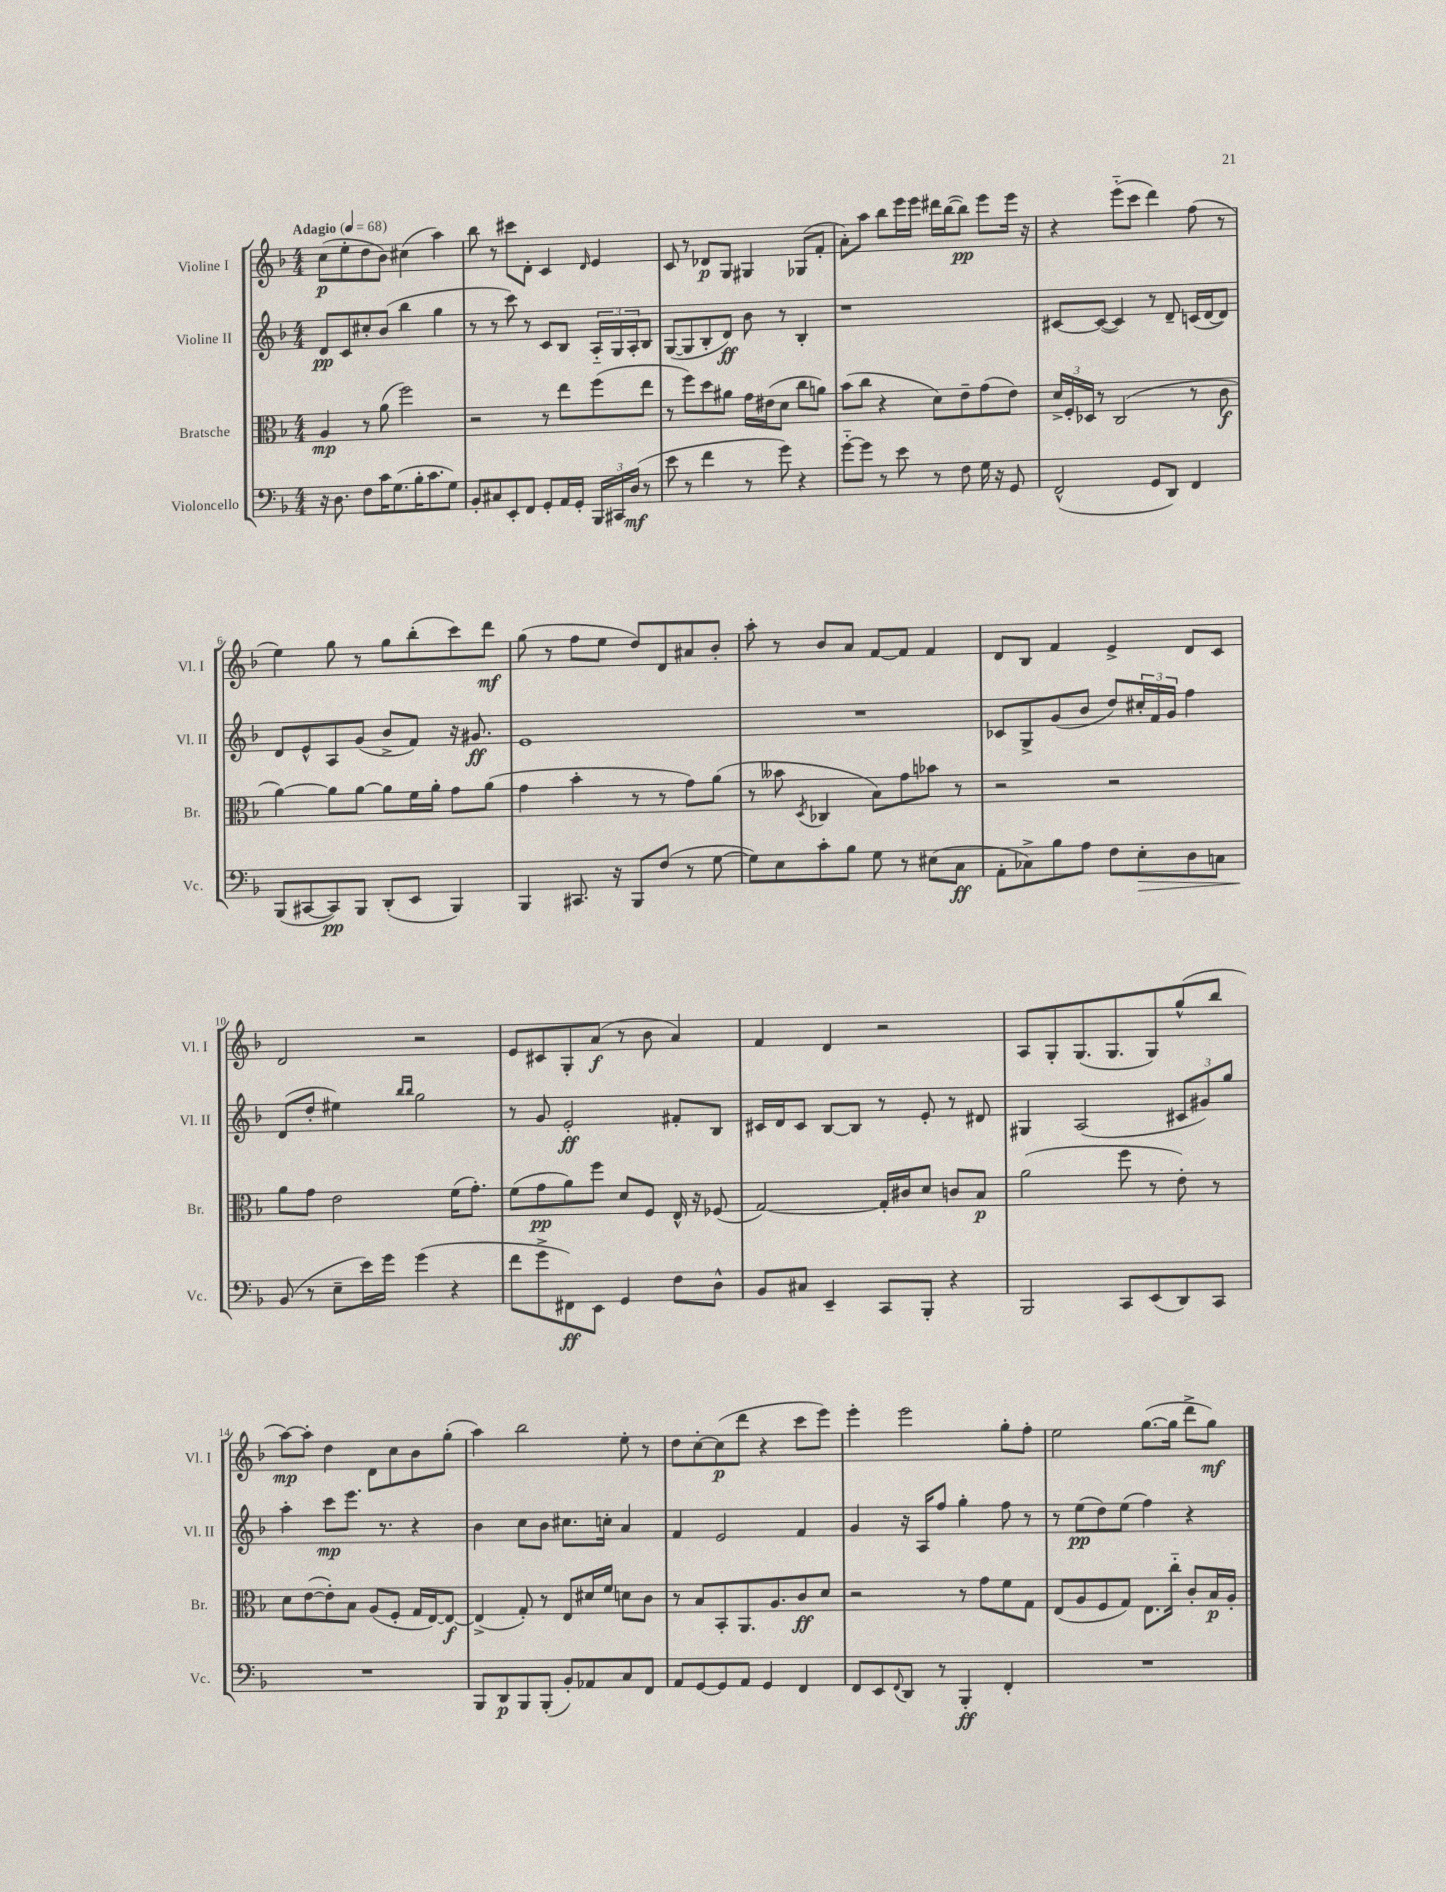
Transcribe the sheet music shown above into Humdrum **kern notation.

**kern	**kern	**kern	**kern
*staff4	*staff3	*staff2	*staff1
*clefF4	*clefC3	*clefG2	*clefG2
*k[b-]	*k[b-]	*k[b-]	*k[b-]
*M4/4	*M4/4	*M4/4	*M4/4
*MM68	*MM68	*MM68	*MM68
16r	4A	8d	(8cc
8.D	.	.	.
.	.	8c	8ee'
8F	8r	8cc#'	8dd
16c	(8a	(8b-	8b-)
(8.G	.	.	.
.	2ff)	4bb-	(4cc#
16B-'	.	.	.
8.c	.	.	.
.	.	4gg	4aa)
8G)	.	.	.
=	=	=	=
8BB-'	2r	8r	8bb-
8C#	.	8r	8r
8EE'	.	8ccc)	8ccc#
8FF	.	8r	8d'
8GG'	8r	8c	4c
16AA	8ee	8B-	.
16GG'	.	.	.
.	.	.	16qqd
24BBB-	(8ff	24A'~	4e
24CC#	.	24G	.
(24D	.	24A'	.
8r	8ee	8B-	.
=	=	=	=
8e	8r	([8G	8c
8r	8ff)	8G]	8r
4f	8dd	8B-'	8d-
.	8a#	8d)	8G
8r	16g	8b-	4G#
.	(16e#	.	.
8g)	8d	8r	.
4r	8cc	4B-'	(8G-
.	8a)	.	8f'
=	=	=	=
[8g'~	(8b-	1r	8a')
8g]	8cc	.	8aa
8r	4r	.	8bb-
8e	.	.	16eee
.	.	.	16eee
8r	8d)	.	16ddd#
.	.	.	([16bb-
8F	8e~	.	8bb-])
16G	(8g	.	8eee
16r	.	.	.
8GG	8e)	.	16eee
.	.	.	16r
=	=	=	=
(2FF^^	24d^	[8c#	4r
.	24F'	.	.
.	24D-	.	.
.	8r	(8c#_	.
.	(2C	4c#])	(8eee'~
.	.	.	8ccc
8GG	.	8r	4ddd)
8DD)	.	8d~	.
4FF	8r	(16c	(8ff
.	.	[16d	.
.	8c	8d])	8r
=	=	=	=
(8BBB-	[4a)	8d	4ee)
[8CC#	.	8e^^	.
8CC#])	8a]	8A	8gg
8BBB-	[8a	(8g	8r
(8DD'	8a]	8b-^	8gg
8EE	16f	8f)	(8bb-'
.	16a'	.	.
4BBB-)	8g	16r	8ccc)
.	.	8.g#	.
.	(8a	.	8ddd
=	=	=	=
4BBB-	4g	1e	(8gg
.	.	.	8r
8.CC#	4b-'	.	8ff
.	.	.	8ee
16r	.	.	.
8BBB-	8r	.	8dd)
(8F	8r	.	8d
8r	8g)	.	8a#
[8G	(8a	.	8b-'
=	=	=	=
8G])	8r	1r	8aa'
8E	8b--	.	8r
.	8qD	.	.
8c'	4C-	.	8b-
8B-	.	.	8a
8G	8B-)	.	[8f
8r	8g	.	8f]
(8E#	8b-	.	4f
8C	8r	.	.
=	=	=	=
8AA'	2r	8c-	8d
8C-^)	.	8G^	8B-
8B-	.	(8g	4f
8A	.	8b-	.
8F	2r	8dd)	4e^
8E'	.	24cc#'	.
.	.	24f	.
.	.	24g	.
8D	.	4ff	8d
8C	.	.	8c
=	=	=	=
(8BB-	8a	(8d	2d
8r	8g	8dd'	.
8E~	2e	4ee#)	.
16e)	.	.	.
16g	.	.	.
.	.	16qqbb-	.
.	.	16qqbb-	.
(4g	.	2gg	2r
4r	(16f	.	.
.	8.g')	.	.
=	=	=	=
8f	(8f	8r	8e
8g^	8g	8g	8c#
8FF#)	8a)	2e'	8G'
8EE	8ff	.	(8a
4GG	8d	.	8r
.	8F	.	8b-
8F	16E^^	8f#'	4a)
.	16r	.	.
8D^^	(8F-	8B-	.
=	=	=	=
8BB-	[2G)	16c#	4f
.	.	16d	.
8C#	.	8c#	.
4EE~	.	[8B-	4d
.	.	8B-]	.
8CC	16G']	8r	2r
.	16c#	.	.
8BBB-'	8d	8e'	.
4r	8c	8r	.
.	8B-	8d#	.
=	=	=	=
2BBB-	(2a	4G#	8A
.	.	.	8G'
.	.	(2A	(8.G
.	.	.	8.G
8CC	8ff	.	.
(8EE	8r	.	8G)
8DD)	8e')	12c#	(8gg^^
.	.	12g#)	.
8CC	8r	.	8bb-
.	.	12gg	.
=	=	=	=
1r	8d	4aa'	[8aa)
.	([8e	.	8aa']
.	8e'])	8ccc	4dd
.	8B-	8.eee	.
.	(8A	.	8d
.	.	8.r	.
.	8F'	.	8cc
.	16G	4r	8b-
.	[16E)	.	.
.	8E_	.	(8gg'
=	=	=	=
8BBB-	(4E^]	4b-	4aa)
8DD	.	.	.
8BBB-	8G')	8cc	2bb-
(8BBB-'	8r	8b-	.
8BB-')	8E	8.cc#	.
8AA-	16d#	.	.
.	16f	16cc'	.
8C	8d	4a	8ee'
8FF	8c	.	8r
=	=	=	=
8AA	8r	4f	8dd
[8GG	8B-	.	[8cc'
8GG]	8BB-'	2e	(8cc]
8AA	8.AA	.	8ddd
4GG	.	.	4r
.	8.A	.	.
4FF	8c	4f	8ccc
.	8d	.	8eee)
=	=	=	=
8FF	2r	4g	4eee'
8EE	.	.	.
8qqFF	.	.	.
8DD	.	16r	2eee
.	.	16A	.
8r	.	8ff	.
4BBB-'	8r	4gg'	.
.	8g	.	.
4FF'	8f	8ff	8gg'
.	8G	8r	8ff'
=	=	=	=
1r	(8E	8r	2ee
.	8A	(8ee	.
.	8F	8dd)	.
.	8G)	(8ee	.
.	8.E	4ff)	([8.gg
.	16cc'~	.	16gg]
.	8c'	4r	8ddd^
.	16B-	.	8gg)
.	16A'	.	.
==	==	==	==
*-	*-	*-	*-
